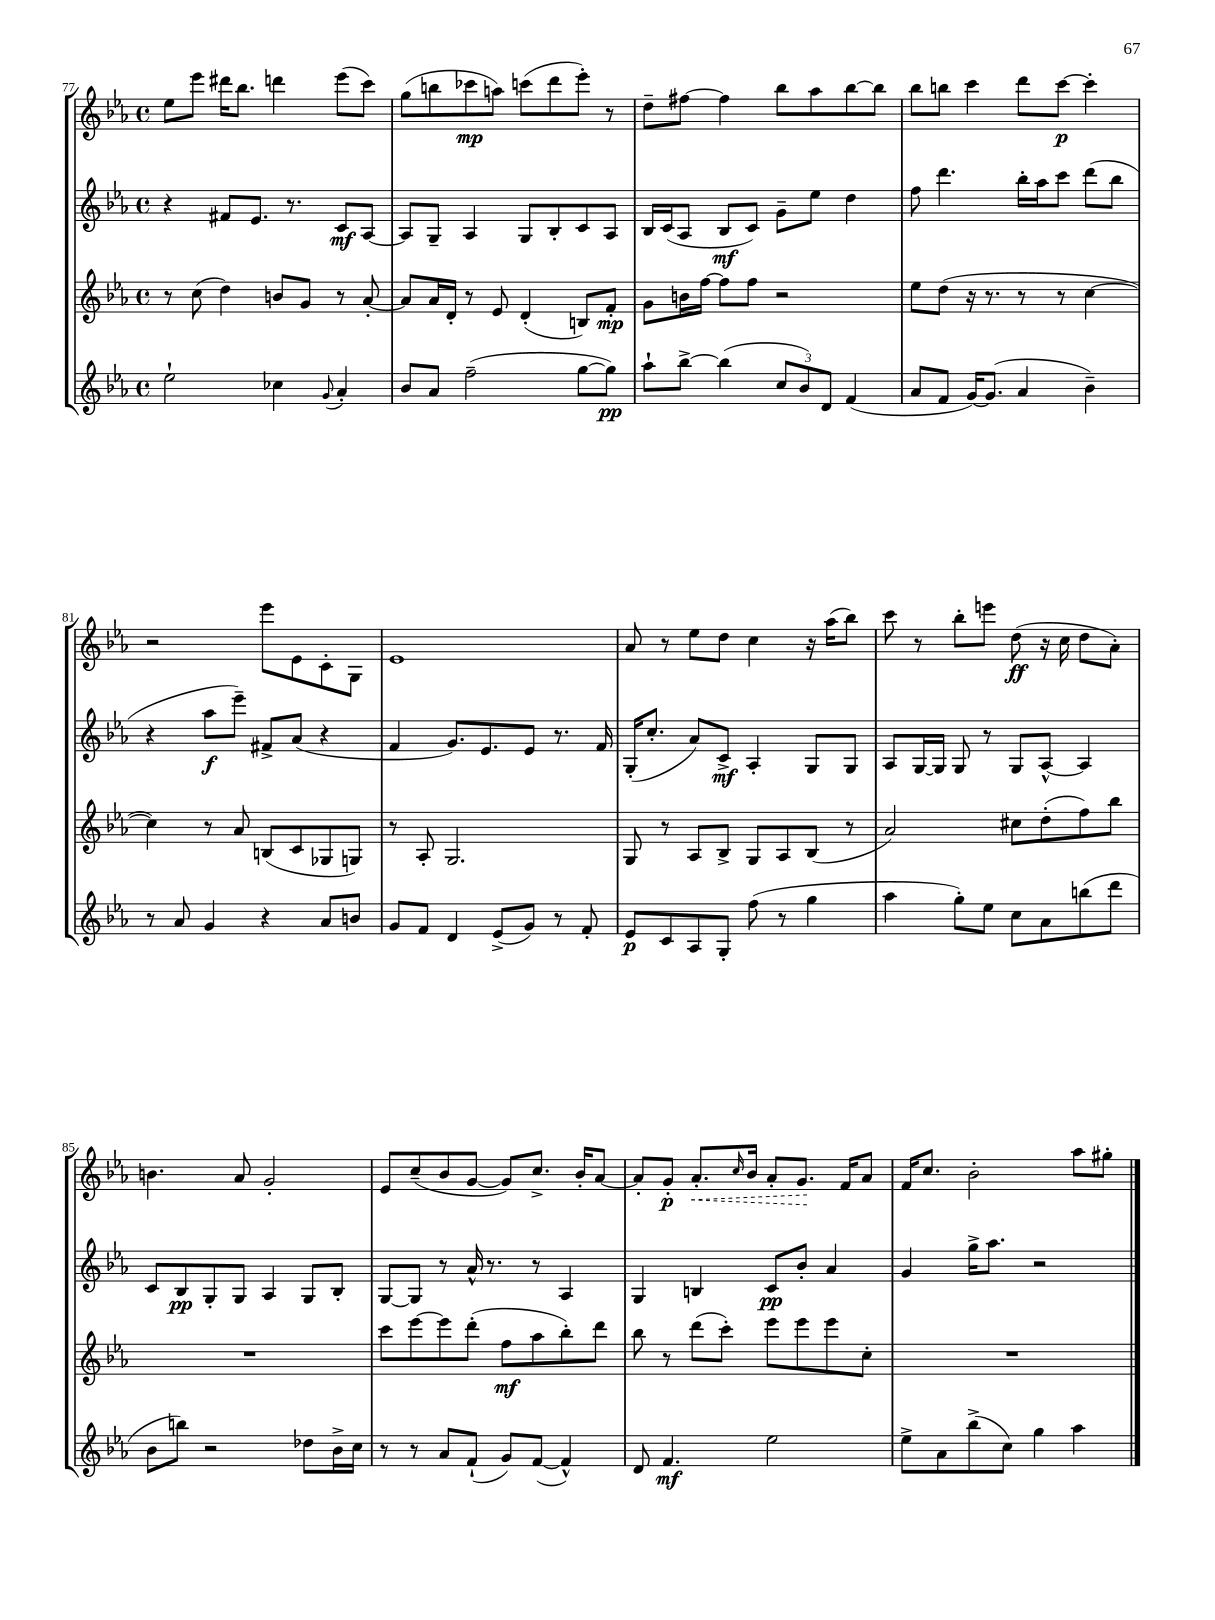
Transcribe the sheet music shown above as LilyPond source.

<<
\new StaffGroup <<
\new Staff = "s0" {
    \clef treble \key ees \major \defaultTimeSignature \time 4/4
    ees''8 ees'''8 dis'''16 bes''8. d'''4 ees'''8( c'''8) |
    g''8( b''8 ces'''8\mp a''8) c'''8( d'''8 ees'''8-.) r8 |
    d''8-- fis''8~ fis''4 bes''8 aes''8 bes''8~ bes''8 |
    bes''8 b''8 c'''4 d'''8 c'''8~\p c'''4-. |
    r2 ees'''8 ees'8 c'8-. g8 |
    ees'1 |
    aes'8 r8 ees''8 d''8 c''4 r16 aes''16( bes''8) |
    c'''8 r8 bes''8-. e'''8 d''8\ff( r16 c''16 d''8 aes'8-.) |
    b'4. aes'8 g'2-. |
    ees'8 c''8--( bes'8 g'8~ g'8) c''8.-> bes'16-. aes'8~ |
    aes'8-. g'8-.\p \once \override Hairpin.style = #'dashed-line aes'8.-.\< \grace { c''16 } bes'16 aes'8-. g'8.\! f'16 aes'8 |
    f'16 c''8. bes'2-. aes''8 gis''8-. \bar "|." |
}
\new Staff = "s1" {
    \clef treble \key ees \major \defaultTimeSignature \time 4/4
    r4 fis'8 ees'8. r8. c'8\mf aes8~ |
    aes8 g8-- aes4 g8 bes8-. c'8 aes8 |
    bes16 c'16( aes8 bes8\mf c'8) g'8-- ees''8 d''4 |
    f''8 d'''4. bes''16-. aes''16 c'''8 d'''8( bes''8 |
    r4 aes''8\f ees'''8--) fis'8-> aes'8( r4 |
    f'4 g'8.) ees'8. ees'8 r8. f'16 |
    g16-.( c''8.-. aes'8) c'8->\mf aes4-. g8 g8 |
    aes8 g16~ g16 g8 r8 g8 aes8~-^ aes4 |
    c'8 bes8\pp g8-. g8 aes4 g8 bes8-. |
    g8~ g8 r8 aes'16-^ r8. r8 aes4 |
    g4 b4 c'8\pp bes'8-. aes'4 |
    g'4 g''16-> aes''8. r2 \bar "|." |
}
\new Staff = "s2" {
    \clef treble \key ees \major \defaultTimeSignature \time 4/4
    r8 c''8( d''4) b'8 g'8 r8 aes'8~-. |
    aes'8 aes'16 d'16-. r8 ees'8 d'4-.( b8) f'8-.\mp |
    g'8 b'16 f''16~ f''8 f''8 r2 |
    ees''8 d''8( r16 r8. r8 r8 c''4~ |
    c''4) r8 aes'8 b8( c'8 ges8 g8) |
    r8 aes8-. g2. |
    g8 r8 aes8 bes8-> g8 aes8 bes8( r8 |
    aes'2) cis''8 d''8-.( f''8) bes''8 |
    R1 |
    c'''8 ees'''8~ ees'''8 d'''8-.( f''8\mf aes''8 bes''8-.) d'''8 |
    bes''8 r8 d'''8( c'''8-.) ees'''8 ees'''8 ees'''8 c''8-. |
    R1 \bar "|." |
}
\new Staff = "s3" {
    \clef treble \key ees \major \defaultTimeSignature \time 4/4
    ees''2-! ces''4 \appoggiatura { g'8 } aes'4-. |
    bes'8 aes'8 f''2--( g''8~ g''8\pp) |
    aes''8-! bes''8~-> bes''4( \tuplet 3/2 { c''8 bes'8) d'8 } f'4( |
    aes'8 f'8 g'16~) g'8.( aes'4 bes'4--) |
    r8 aes'8 g'4 r4 aes'8 b'8 |
    g'8 f'8 d'4 ees'8->( g'8) r8 f'8-. |
    ees'8\p c'8 aes8 g8-. f''8( r8 g''4 |
    aes''4 g''8-.) ees''8 c''8 aes'8 b''8( d'''8 |
    bes'8 b''8) r2 des''8 bes'16-> c''16 |
    r8 r8 aes'8 f'8-!( g'8) f'8~( f'4-^) |
    d'8 f'4.\mf ees''2 |
    ees''8-> aes'8 bes''8->( c''8) g''4 aes''4 \bar "|." |
}
>>
>>
\layout { \context { \Score currentBarNumber = #77 } }
